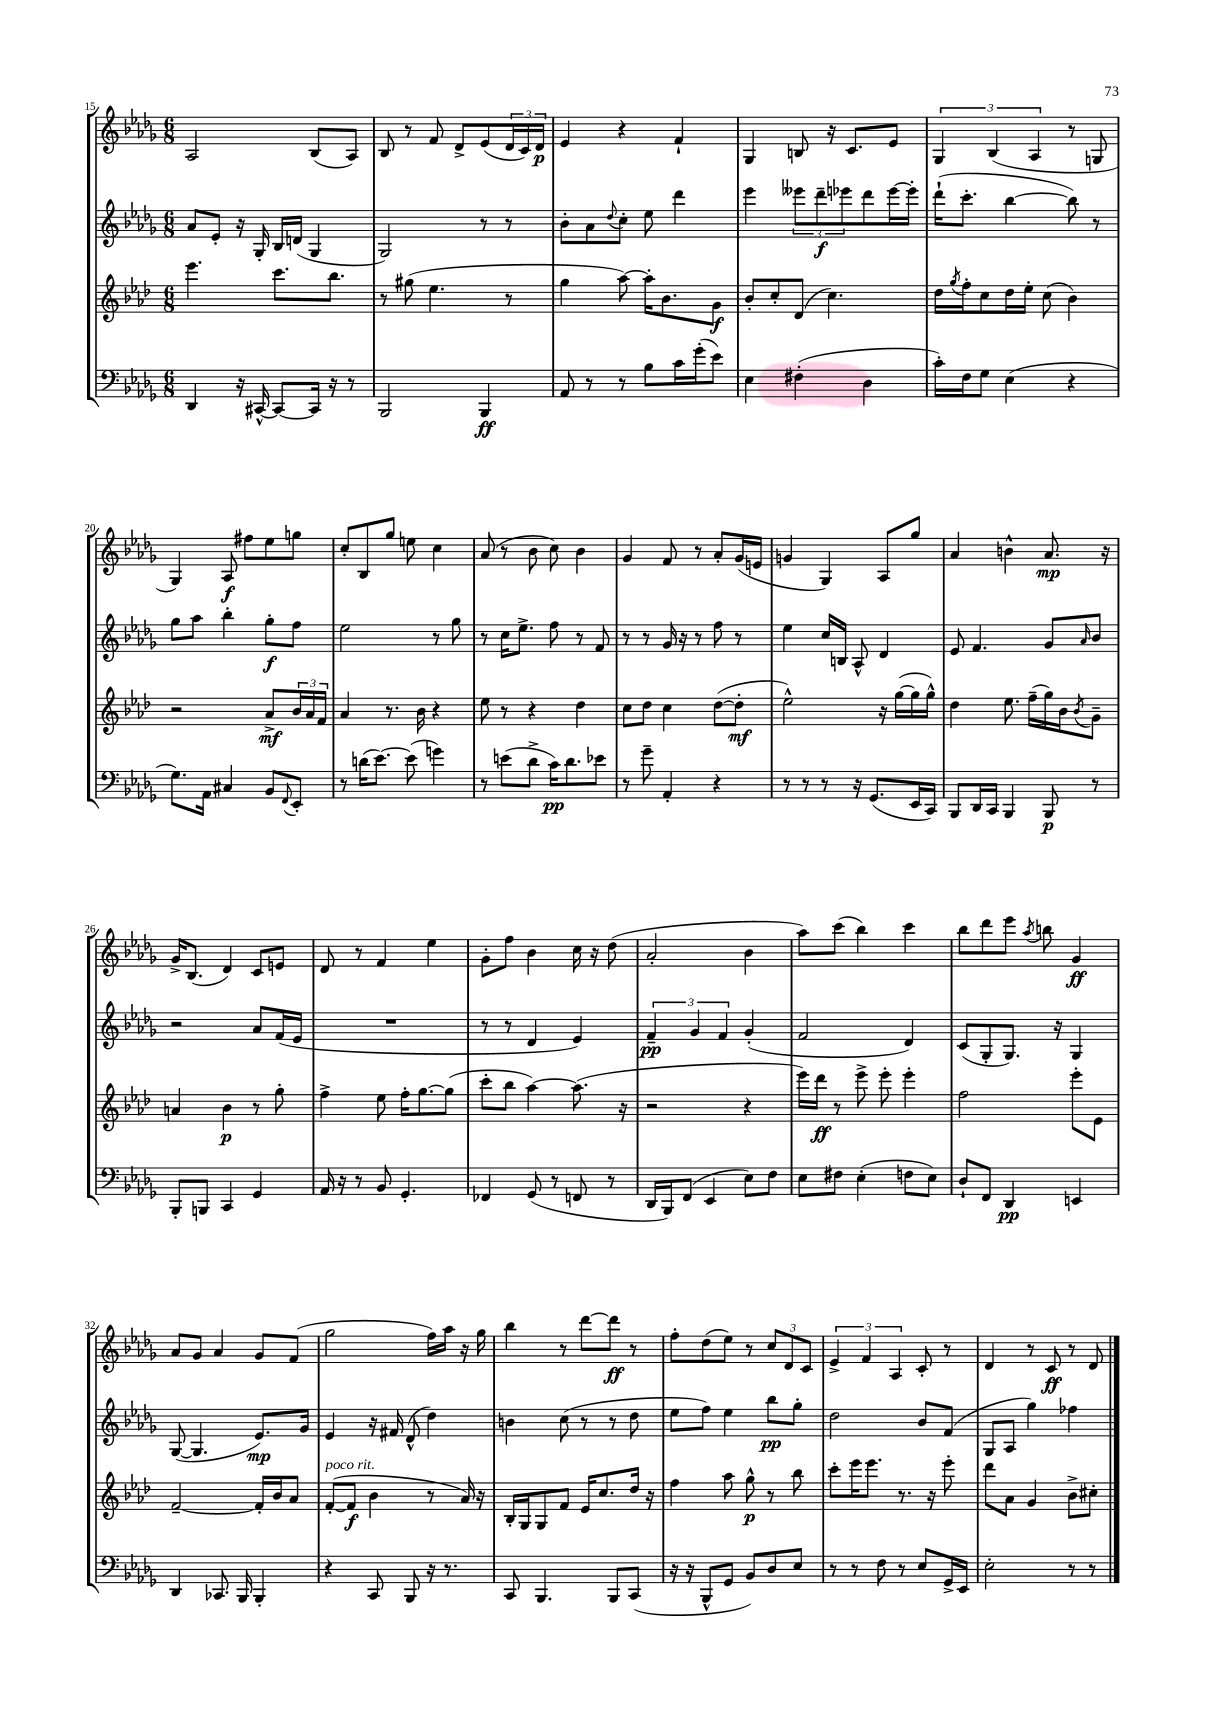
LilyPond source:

<<
\new StaffGroup <<
\new Staff = "s0" {
    \clef treble \key des \major \numericTimeSignature \time 6/8
    aes2 bes8( aes8) |
    bes8 r8 f'8 des'8-> ees'8( \tuplet 3/2 { des'16 c'16) des'16\p } |
    ees'4 r4 f'4-! |
    ges4 b8 r16 c'8. ees'8 |
    \tuplet 3/2 { ges4 bes4( aes4 } r8 g8 |
    ges4) aes8\f fis''8 ees''8 g''8 |
    c''8-. bes8 ges''8 e''8 c''4 |
    aes'8( r8 bes'8 c''8) bes'4 |
    ges'4 f'8 r8 aes'8-. ges'16( e'16 |
    g'4 ges4) aes8 ges''8 |
    aes'4 b'4-^ aes'8.\mp r16 |
    ges'16-> bes8.( des'4) c'8 e'8 |
    des'8 r8 f'4 ees''4 |
    ges'8-. f''8 bes'4 c''16 r16 des''8( |
    aes'2-. bes'4 |
    aes''8) c'''8( bes''4) c'''4 |
    bes''8 des'''8 ees'''8 \acciaccatura { aes''8 } b''8 ges'4\ff |
    aes'8 ges'8 aes'4 ges'8 f'8( |
    ges''2 f''16) aes''16 r16 ges''16 |
    bes''4 r8 des'''8~ des'''8\ff r8 |
    f''8-. des''8( ees''8) r8 \tuplet 3/2 { c''8 des'8 c'8 } |
    \tuplet 3/2 { ees'4-> f'4 aes4 } c'8-. r8 |
    des'4 r8 c'8\ff r8 des'8 \bar "|." |
}
\new Staff = "s1" {
    \clef treble \key des \major \numericTimeSignature \time 6/8
    aes'8 ees'8-. r16 ges16-. bes16 d'16( ges4 |
    ges2) r8 r8 |
    bes'8-. aes'8 \appoggiatura { des''8 } c''8-. ees''8 des'''4 |
    ees'''4 \tuplet 3/2 { eeses'''8 des'''8--\f ees'''8 } des'''8 ees'''16~ ees'''16-. |
    des'''16-!( c'''8.-. bes''4~ bes''8) r8 |
    ges''8 aes''8 bes''4-. ges''8-.\f f''8 |
    ees''2 r8 ges''8 |
    r8 c''16 ees''8.-> f''8 r8 f'8 |
    r8 r8 ges'16 r16 r8 f''8 r8 |
    ees''4 c''16 b16 aes8-^ des'4 |
    ees'8 f'4. ges'8 \grace { aes'16 } bes'8 |
    r2 aes'8 f'16( ees'16 |
    R2. |
    r8 r8 des'4 ees'4) |
    \tuplet 3/2 { f'4--\pp ges'4 f'4 } ges'4-.( |
    f'2 des'4) |
    c'8( ges8-. ges8.) r16 ges4 |
    ges8~( ges4. ees'8.\mp) ges'16 |
    ees'4 r16 fis'16 des'8-^( des''4) |
    b'4 c''8( r8 r8 des''8 |
    ees''8 f''8) ees''4 bes''8\pp ges''8-. |
    des''2 bes'8 f'8( |
    ges8 aes8 ges''4) fes''4 \bar "|." |
}
\new Staff = "s2" {
    \clef treble \key aes \major \numericTimeSignature \time 6/8
    ees'''4. c'''8. bes''8. |
    r8 gis''8( ees''4. r8 |
    g''4 aes''8~) aes''16-. bes'8. g'8\f |
    bes'8-. c''8-. des'8( c''4.) |
    des''16 \acciaccatura { g''8 } f''16-. c''8 des''16 ees''16-. c''8( bes'4) |
    r2 aes'8->\mf \tuplet 3/2 { bes'16 aes'16 f'16 } |
    aes'4 r8. bes'16 r4 |
    ees''8 r8 r4 des''4 |
    c''8 des''8 c''4 des''8~( des''8-.\mf |
    ees''2-^) r16 g''16~( g''16 g''16-^) |
    des''4 ees''8. f''16--( g''16) bes'16 \acciaccatura { bes'8 } g'8-- |
    a'4 bes'4\p r8 g''8-. |
    f''4-> ees''8 f''16-. g''8.~ g''8( |
    c'''8-. bes''8 aes''4~) aes''8.( r16 |
    r2 r4 |
    ees'''16) des'''16\ff r8 ees'''8-> ees'''8-. ees'''4-. |
    f''2 ees'''8-. ees'8 |
    f'2~-- f'16-. bes'16 aes'8 |
    f'8~-.^\markup { \italic "poco rit." }( f'8\f bes'4 r8 aes'16) r16 |
    bes16-. g16 g8 f'8 ees'16 c''8. des''16 r16 |
    f''4 aes''8 g''8-^\p r8 bes''8 |
    c'''8-. ees'''16 ees'''8. r8. r16 ees'''8-. |
    des'''8 aes'8 g'4 bes'8-> cis''8-. \bar "|." |
}
\new Staff = "s3" {
    \clef bass \key des \major \numericTimeSignature \time 6/8
    des,4 r16 cis,16~-^ cis,8~ cis,16 r16 r8 |
    bes,,2 bes,,4\ff |
    aes,8 r8 r8 bes8 c'16 ges'16-.( ees'8) |
    ees4 fis4-.( des4 |
    c'16-.) f16 ges8 ees4( r4 |
    ges8.) aes,16 cis4 bes,8 \appoggiatura { f,8 } ees,8-. |
    r8 d'16( ees'8.~) ees'8( g'4) |
    r8 e'8( des'8-> c'16\pp) des'8. ees'8 |
    r8 ges'8-- aes,4-. r4 |
    r8 r8 r8 r16 ges,8.( ees,16 c,16) |
    bes,,8 des,16 c,16 bes,,4 bes,,8\p r8 |
    bes,,8-. b,,8 c,4 ges,4 |
    aes,16 r16 r8 bes,8 ges,4.-. |
    fes,4 ges,8( r8 f,8 r8 |
    des,16 bes,,16) f,8( ees,4 ees8) f8 |
    ees8 fis8 ees4-.( f8 ees8) |
    des8-! f,8 des,4\pp e,4 |
    des,4 ces,8. bes,,16 bes,,4-. |
    r4 c,8 bes,,8 r16 r8. |
    c,8 bes,,4. bes,,8 c,8( |
    r16 r16 bes,,8-^ ges,8 bes,8) des8 ees8 |
    r8 r8 f8 r8 ees8 ges,16-> ees,16 |
    ees2-. r8 r8 \bar "|." |
}
>>
>>
\layout { \context { \Score currentBarNumber = #15 } }
